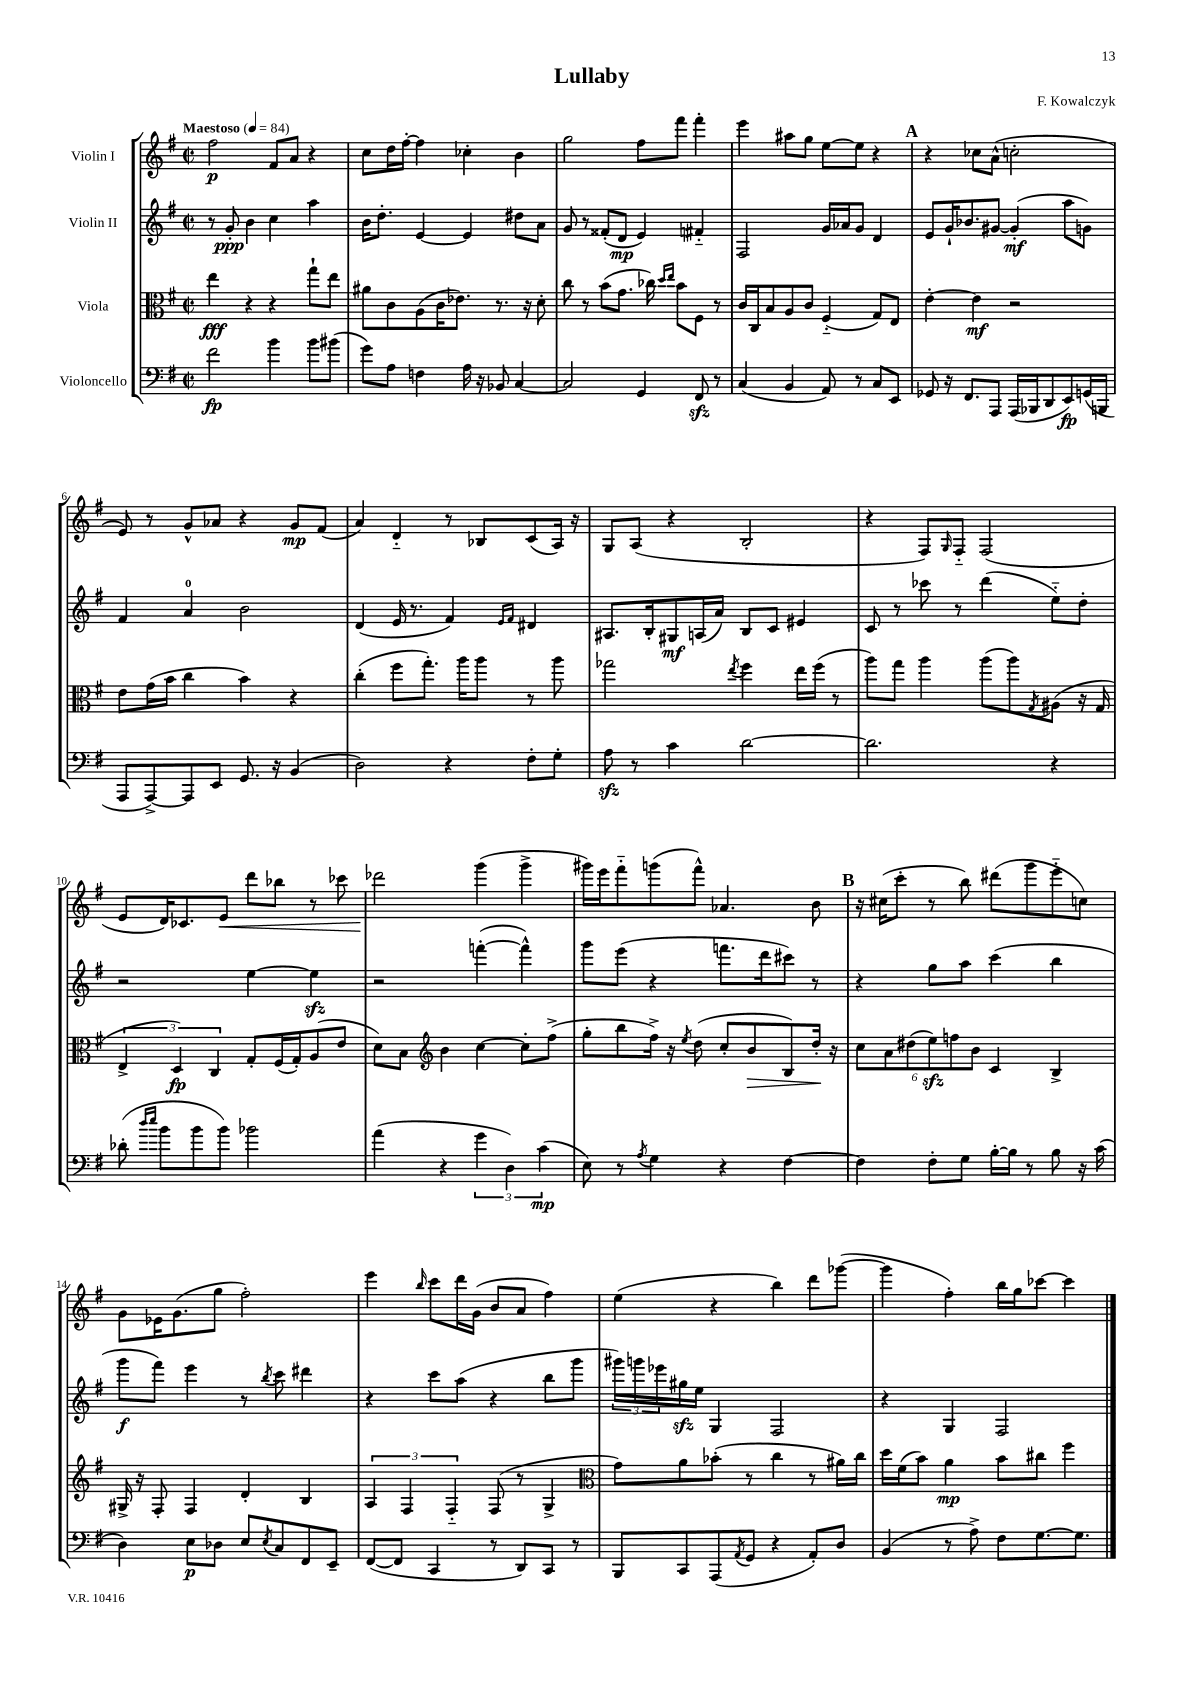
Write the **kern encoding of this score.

**kern	**dynam	**kern	**dynam	**kern	**dynam	**kern	**dynam
*part4	*part4	*part3	*part3	*part2	*part2	*part1	*part1
*staff4	*staff4	*staff3	*staff3	*staff2	*staff2	*staff1	*staff1
*I"Violoncello	*	*I"Viola	*	*I"Violin II	*	*I"Violin I	*
*clefF4	*	*clefC3	*	*clefG2	*	*clefG2	*
*k[f#]	*	*k[f#]	*	*k[f#]	*	*k[f#]	*
*M2/2	*	*M2/2	*	*M2/2	*	*M2/2	*
*met(c|)	*	*met(c|)	*	*met(c|)	*	*met(c|)	*
*MM84	*	*MM84	*	*MM84	*	*MM84	*
=1	=1	=1	=1	=1	=1	=1	=1
!	!	!	!	!	!	!LO:TX:a:B:t=Maestoso	!
2f#\	fp	4ee\	fff	8r	.	2ff#\	p
.	.	.	.	8g'/	ppp	.	.
.	.	4r	.	4b\	.	.	.
4b\	.	4r	.	4cc\	.	8f#/L	.
.	.	.	.	.	.	8a/J	.
8b\L	.	8gg`\L	.	4aa\	.	4r	.
(8b#X\J	.	8ee\J	.	.	.	.	.
=2	=2	=2	=2	=2	=2	=2	=2
8g\L)	.	8a#X\L	.	16b\KL	.	8cc\L	.
.	.	.	.	8.dd'\J	.	.	.
8A\J	.	8c\	.	.	.	16dd\L	.
.	.	.	.	.	.	[16ff#'\JJ	.
4Fn\	.	(8A\	.	[4e/	.	4ff#\]	.
.	.	16c\K	.	.	.	.	.
.	.	8.e-X\J)	.	.	.	.	.
16A\	.	.	.	4e/]	.	4cc-X'\	.
16r	.	.	.	.	.	.	.
8BB-X/	.	8.r	.	.	.	.	.
[4C/	.	.	.	8dd#X\L	.	4b\	.
.	.	16r	.	.	.	.	.
.	.	8d'\	.	8a\J	.	.	.
=3	=3	=3	=3	=3	=3	=3	=3
2C/]	.	8cc\	.	8g/	.	2gg\	.
.	.	8r	.	8r	.	.	.
.	.	(8b\L	.	(8f##X'/L	.	.	.
.	.	8.g\J	.	8d/J	mp	.	.
4GG/	.	.	.	4e/)	.	8ff#\L	.
.	.	16cc-X\)	.	.	.	.	.
.	.	16qqdd/LL	.	.	.	.	.
.	.	16qqee/JJ	.	.	.	.	.
.	.	8b\L	.	.	.	8fff#\J	.
8FF#zz/	.	8F#\J	.	4f#X/	.	4fff#'\	.
8r	.	8r	.	.	.	.	.
=4	=4	=4	=4	=4	=4	=4	=4
(4C/	.	16c/LL	.	2F#/	.	4eee\	.
.	.	16C/J	.	.	.	.	.
.	.	8B/	.	.	.	.	.
4BB/	.	8A/	.	.	.	8aa#X\L	.
.	.	8c/J	.	.	.	8gg\J	.
8AA/)	.	(4F#/	.	16g/LL	.	[8ee\L	.
.	.	.	.	16a-X/J	.	.	.
8r	.	.	.	8g/J	.	8ee\J]	.
8C/L	.	8G/L)	.	4d/	.	4r	.
8EE/J	.	8E/J	.	.	.	.	.
!!LO:REH:place=s1:t=A
=5	=5	=5	=5	=5	=5	=5	=5
8GG-X/	.	[4e'\	.	8e/L	.	4r	.
16r	.	.	.	16g`/K	.	.	.
8.FF#/L	.	.	.	8.b-X/	.	.	.
.	.	4e\]	mf	.	.	8cc-X\L	.
8AAA/J	.	.	.	[8g#X/J	.	(8a^^\J	.
(16AAA/LL	.	2r	.	(4g#'/]	mf	2ccn'\	.
16BBB-X/J	.	.	.	.	.	.	.
8DD/	.	.	.	.	.	.	.
8EE/)	fp	.	.	8aa\L	.	.	.
(16GGn/L	.	.	.	8gn\J)	.	.	.
16BBBn/JJ	.	.	.	.	.	.	.
!!LO:LB:g=z
=6	=6	=6	=6	=6	=6	=6	=6
8AAA/L	.	8e\L	.	4f#/	.	8e/)	.
[8AAA^/)	.	(16g\L	.	.	.	8r	.
.	.	16b\JJ	.	.	.	.	.
8AAA/]	.	4cc\	.	4a/	.	8g^^/L	.
8EE/J	.	.	.	.	.	8a-X/J	.
8.GG/	.	4b\)	.	2b\	.	4r	.
16r	.	.	.	.	.	.	.
(4BB/	.	4r	.	.	.	8g/L	mp
.	.	.	.	.	.	(8f#/J	.
=7	=7	=7	=7	=7	=7	=7	=7
2D\)	.	(4cc'\	.	(4d/	.	4a/)	.
.	.	8ff#\L	.	16e/	.	4d/	.
.	.	.	.	8.r	.	.	.
.	.	8.gg'\J)	.	.	.	.	.
4r	.	.	.	4f#/)	.	8r	.
.	.	16aa\KL	.	.	.	.	.
.	.	8aa\J	.	.	.	8B-X/L	.
.	.	.	.	16qqe/LL	.	.	.
.	.	.	.	16qqf#/JJ	.	.	.
8F#'\L	.	8r	.	4d#X/	.	(8c/	.
8G'\J	.	8aa\	.	.	.	16A/Jk)	.
.	.	.	.	.	.	16r	.
=8	=8	=8	=8	=8	=8	=8	=8
8Azz\	.	2gg-X\	.	8.A#X/L	.	8G/L	.
8r	.	.	.	.	.	(8A/J	.
.	.	.	.	16B'/k	.	.	.
4c\	.	.	.	8G#X/	mf	4r	.
.	.	.	.	(16An/L	.	.	.
.	.	.	.	16a/JJ)	.	.	.
.	.	8qee/	.	.	.	.	.
[2d\	.	4ff#\	.	8B/L	.	2B'/	.
.	.	.	.	8c/J	.	.	.
.	.	16ee\LL	.	4e#X/	.	.	.
.	.	(16ff#\JJ	.	.	.	.	.
.	.	8r	.	.	.	.	.
=9	=9	=9	=9	=9	=9	=9	=9
2.d\]	.	8aa\L)	.	8c/	.	4r	.
.	.	8gg\J	.	8r	.	.	.
.	.	4aa\	.	8ccc-X\	.	8F#/L)	.
.	.	.	.	.	.	16qqG/	.
.	.	.	.	8r	.	8F#/J	.
.	.	(8aa\L	.	(4ddd\	.	(2F#/	.
.	.	8aa\)	.	.	.	.	.
.	.	8qG/	.	.	.	.	.
4r	.	(8A#X\J	.	8ee\L)	.	.	.
.	.	16r	.	8dd'\J	.	.	.
.	.	16G/	.	.	.	.	.
!!LO:LB:g=z
=10	=10	=10	=10	=10	=10	=10	=10
(8d-X'\	.	6E^/	.	2r	.	8e/L	.
16qqdd/LL	.	.	.	.	.	.	.
16qqee/JJ	.	.	.	.	.	.	.
8b\L	.	.	.	.	.	16d/K)	.
.	.	6D/)	fp	.	.	.	.
.	.	.	.	.	.	8.c-X/	.
8b\	.	.	.	.	.	.	.
.	.	6C/	.	.	.	.	.
!	!	!	!	!	!	!	!LO:HP:b
8b\J)	.	.	.	.	.	8e/J	<
2b-X\	.	8G'/L	.	[4ee\	.	8ddd\L	.
.	.	(16F#/L	.	.	.	8bb-X\J	.
.	.	16G'/J)	.	.	.	.	.
.	.	(8A/	.	4eezz\]	.	8r	.
.	.	8e/J	.	.	.	8ccc-X\	.
=11	=11	=11	=11	=11	=11	=11	=11
(4a\	.	8d\L)	.	2r	.	2ddd-X\	.
.	.	8B\J	.	.	.	.	.
*	*	*clefG2	*	*	*	*	*
4r	.	4b\	.	.	.	.	.
6g\	.	[4cc\	.	([4fffn'\	.	(4ggg\	[
6D\)	.	.	.	.	.	.	.
.	.	8cc'\L]	.	4fff^^\])	.	4ggg^\	.
(6c\	mp	.	.	.	.	.	.
.	.	(8ff#^\J	.	.	.	.	.
=12	=12	=12	=12	=12	=12	=12	=12
8E\)	.	8gg'\L	.	8ggg\L	.	16ggg#X\LL)	.
.	.	.	.	.	.	16eee\J	.
8r	.	8bb\	.	(8eee\J	.	8fff#\	.
8qA/	.	.	.	.	.	.	.
4G\	.	16ff#^\Jk)	.	4r	.	(8gggn\	.
.	.	16r	.	.	.	.	.
.	.	8qee/	.	.	.	.	.
.	.	(8dd\	.	.	.	8fff#^^\J)	.
4r	.	8cc'/L	.	8.fffn\L	.	4.a-X/	.
!	!	!	!LO:HP:b	!	!	!	!
.	.	8b/	>	.	.	.	.
.	.	.	.	16ddd\k	.	.	.
[4F#\	.	8B/)	.	8ccc#X\J)	.	.	.
.	.	16dd'/Jk	.	8r	.	8b\	.
.	.	16r	]	.	.	.	.
!!LO:REH:place=s1:t=B
=13	=13	=13	=13	=13	=13	=13	=13
4F#\]	.	12cc\L	.	4r	.	16r	.
.	.	.	.	.	.	(16cc#X\KL	.
.	.	12a\	.	.	.	.	.
.	.	.	.	.	.	8ccc'\J	.
.	.	(12dd#X\	.	.	.	.	.
8F#'\L	.	12eezz\)	.	8gg\L	.	8r	.
.	.	12ffn\	.	.	.	.	.
8G\J	.	.	.	8aa\J	.	8bb\)	.
.	.	12b\J	.	.	.	.	.
[16B'\LL	.	4c/	.	(4ccc\	.	(8ddd#X\L	.
16B\JJ]	.	.	.	.	.	.	.
8r	.	.	.	.	.	8ggg\	.
8B\	.	4B^/	.	4bb\	.	8eee\	.
16r	.	.	.	.	.	8ccn\J)	.
(16c\	.	.	.	.	.	.	.
!!LO:LB:g=z
=14	=14	=14	=14	=14	=14	=14	=14
4D\)	.	16G#X^/	.	8ggg\L	f	8g\L	.
.	.	16r	.	.	.	.	.
.	.	8F#'/	.	8fff#\J)	.	16e-X\K	.
.	.	.	.	.	.	(8.g\	.
8E\L	p	4F#/	.	4eee\	.	.	.
8D-X\J	.	.	.	.	.	8gg\J	.
8E/L	.	4d'/	.	8r	.	2ff#'\)	.
8qE/	.	.	.	8qbb/	.	.	.
8C/	.	.	.	8ccc\	.	.	.
8FF#/	.	4B/	.	4ddd#X\	.	.	.
8EE~/J	.	.	.	.	.	.	.
=15	=15	=15	=15	=15	=15	=15	=15
([8FF#/L	.	6A/	.	4r	.	4eee\	.
8FF#/J]	.	.	.	.	.	.	.
.	.	6F#/	.	.	.	.	.
.	.	.	.	.	.	16qqbb/	.
4CC/	.	.	.	8ccc\L	.	8ccc\L	.
.	.	6F#/	.	.	.	.	.
.	.	.	.	(8aa\J	.	16ddd\L	.
.	.	.	.	.	.	(16g\JJ	.
8r	.	(8F#/	.	4r	.	8b/L	.
8DD/L)	.	8r	.	.	.	8a/J	.
8CC/J	.	4G^/	.	8bb\L	.	4ff#\)	.
8r	.	.	.	8ggg\J	.	.	.
=16	=16	=16	=16	=16	=16	=16	=16
*	*	*clefC3	*	*	*	*	*
8BBB/L	.	8g\L)	.	24ggg#X\LL)	.	(4ee\	.
.	.	.	.	24gggn\	.	.	.
.	.	.	.	24eee-X\	.	.	.
8CC/	.	8a\	.	16gg#Xzz\	.	.	.
.	.	.	.	16ee\JJ	.	.	.
(8AAA/	.	(8b-X'\J	.	4G/	.	4r	.
8qAA/	.	.	.	.	.	.	.
8GG/J	.	8r	.	.	.	.	.
4r	.	4cc\	.	2F#/	.	4bb\)	.
8AA'/L)	.	8r	.	.	.	8ddd\L	.
8D/J	.	16a#X\LL)	.	.	.	([8ggg-X\J	.
.	.	16cc\JJ	.	.	.	.	.
=17	=17	=17	=17	=17	=17	=17	=17
(4BB/	.	16dd\LL	.	4r	.	4ggg-\]	.
.	.	(16f#\J	.	.	.	.	.
.	.	8b\J)	.	.	.	.	.
8r	.	4a\	mp	4G/	.	4ff#'\)	.
8A^\)	.	.	.	.	.	.	.
8F#\L	.	8b\L	.	2F#/	.	16bb\LL	.
.	.	.	.	.	.	16gg\J	.
[8.G\	.	8cc#X\J	.	.	.	[8ccc-X\J	.
.	.	4ff#\	.	.	.	4ccc-\]	.
8.G\J]	.	.	.	.	.	.	.
==	==	==	==	==	==	==	==
*-	*-	*-	*-	*-	*-	*-	*-
